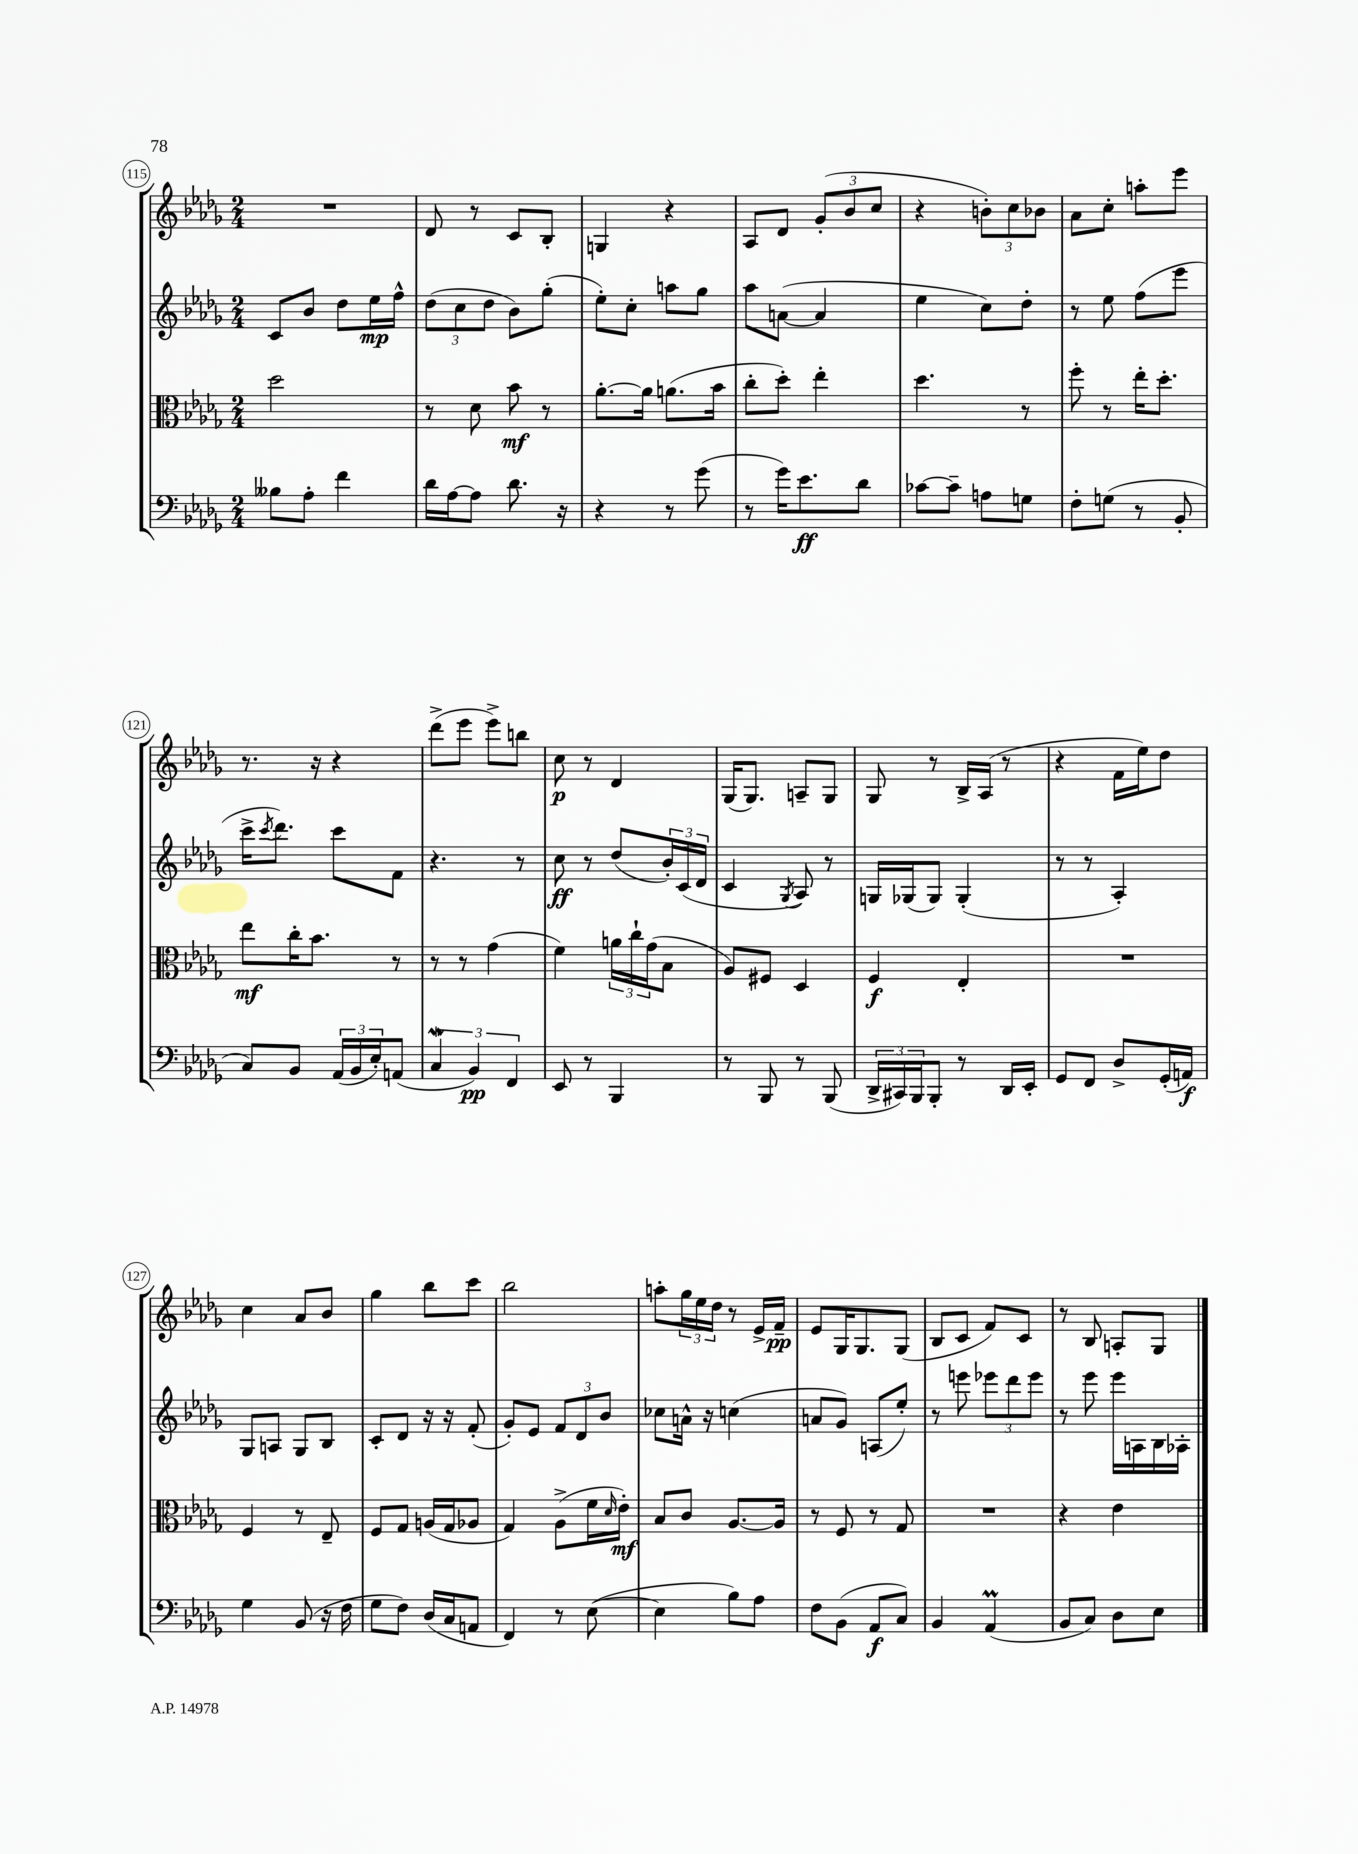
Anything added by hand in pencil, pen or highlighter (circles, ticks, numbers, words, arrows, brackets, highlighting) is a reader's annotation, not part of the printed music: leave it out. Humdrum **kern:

**kern	**kern	**kern	**kern
*staff4	*staff3	*staff2	*staff1
*clefF4	*clefC3	*clefG2	*clefG2
*k[b-e-a-d-g-]	*k[b-e-a-d-g-]	*k[b-e-a-d-g-]	*k[b-e-a-d-g-]
*M2/4	*M2/4	*M2/4	*M2/4
8B--	2dd-	8c	2r
8A-'	.	8b-	.
4f	.	8dd-	.
.	.	16ee-	.
.	.	16ff^^	.
=	=	=	=
16d-	8r	(12dd-	8d-
[16A-	.	.	.
.	.	12cc	.
8A-]	8d-	.	8r
.	.	12dd-	.
8.d-	8b-	8b-)	8c
.	8r	(8gg-'	8B-'
16r	.	.	.
=	=	=	=
4r	[8.a-'	8ee-')	4G
.	.	8cc'	.
.	16a-]	.	.
8r	(8.a	8aa	4r
(8g-	.	8gg-	.
.	16b-	.	.
=	=	=	=
8r	8cc'	8aa-	8A-
16g-)	8dd-')	([8a	8d-
8.e-	.	.	.
.	4ee-'	4a]	(12g-'
.	.	.	12b-
8d-	.	.	.
.	.	.	12cc
=	=	=	=
[8c-	4.dd-	4ee-	4r
8c-~]	.	.	.
8A	.	8cc)	12b')
.	.	.	12cc
8G	8r	8dd-'	.
.	.	.	12b-
=	=	=	=
8F'	8ff'	8r	8a-
(8G	8r	8ee-	8cc'
8r	16ee-'	(8ff	8aa'
.	8.dd-'	.	.
8BB-'	.	8eee-	8eee-
=	=	=	=
8C)	8ee-	16ccc^	8.r
.	.	8qccc	.
.	.	8.ddd-)	.
8BB-	16cc'	.	.
.	8.b-	.	16r
(24AA-	.	8ccc	4r
24BB-	.	.	.
24E-')	.	.	.
(8AA	8r	8f	.
=	=	=	=
6C	8r	4.r	(8ddd-^
.	8r	.	8eee-
6BB-)	.	.	.
.	(4g-	.	8eee-^)
6FF	.	.	.
.	.	8r	8bb
=	=	=	=
8EE-	4f)	8cc	8cc
8r	.	8r	8r
4BBB-	24a	(8dd-	4d-
.	24cc`	.	.
.	(24g-	.	.
.	8B-	24b-')	.
.	.	(24c	.
.	.	24d-	.
=	=	=	=
8r	8A-)	4c	(16G-
.	.	.	8.G-)
8BBB-	8F#	.	.
.	.	8qG-	.
8r	4D-	8A-)	8A~
(8BBB-	.	8r	8G-
=	=	=	=
24DD-^	4F	16G	8G-
24CC#)	.	.	.
.	.	(16G-	.
24BBB-	.	.	.
8BBB-'	.	8G-)	8r
8r	4E-'	(4G-'	16B-^
.	.	.	(16A-
16DD-	.	.	8r
16EE-'	.	.	.
=	=	=	=
8GG-	2r	8r	4r
8FF	.	8r	.
8D-^	.	4A-')	16f
.	.	.	16ee-)
(16GG-'	.	.	8dd-
16AA)	.	.	.
=	=	=	=
4G-	4F	8G-	4cc
.	.	8A	.
(8BB-	8r	8G-	8a-
16r	8E-~	8B-	8b-
16F	.	.	.
=	=	=	=
8G-	8F	8c'	4gg-
8F)	8G-	8d-	.
(16D-	(16A	16r	8bb-
16C	16G-	16r	.
8AA	8A-	(8f'	8ccc
=	=	=	=
4FF)	4G-)	8g-')	2bb-
.	.	8e-	.
8r	(8A-^	12f	.
.	.	12d-	.
([8E-	16f	.	.
.	.	12b-	.
.	16qqd-	.	.
.	16e-')	.	.
=	=	=	=
4E-]	8B-	8cc-	8aa'
.	8c	16a^^	24gg-
.	.	.	24ee-
.	.	16r	.
.	.	.	24dd-
8B-)	[8.A-	(4cc	8r
8A-	.	.	16e-^
.	16A-]	.	16f~
=	=	=	=
8F	8r	8a	8e-
(8BB-	8F	8g-)	16G-
.	.	.	8.G-
8AA-	8r	(8A	.
8C)	8G-	8ee-')	(8G-
=	=	=	=
4BB-	2r	8r	8B-
.	.	8eee	8c
(4AA-	.	12eee-	8f)
.	.	12ddd-	.
.	.	.	8c
.	.	12eee-	.
=	=	=	=
8BB-	4r	8r	8r
8C)	.	8eee-	8B-
8D-	4e-	16eee-	8A'
.	.	16A	.
8E-	.	16B-	8G-
.	.	16A-'	.
==	==	==	==
*-	*-	*-	*-
